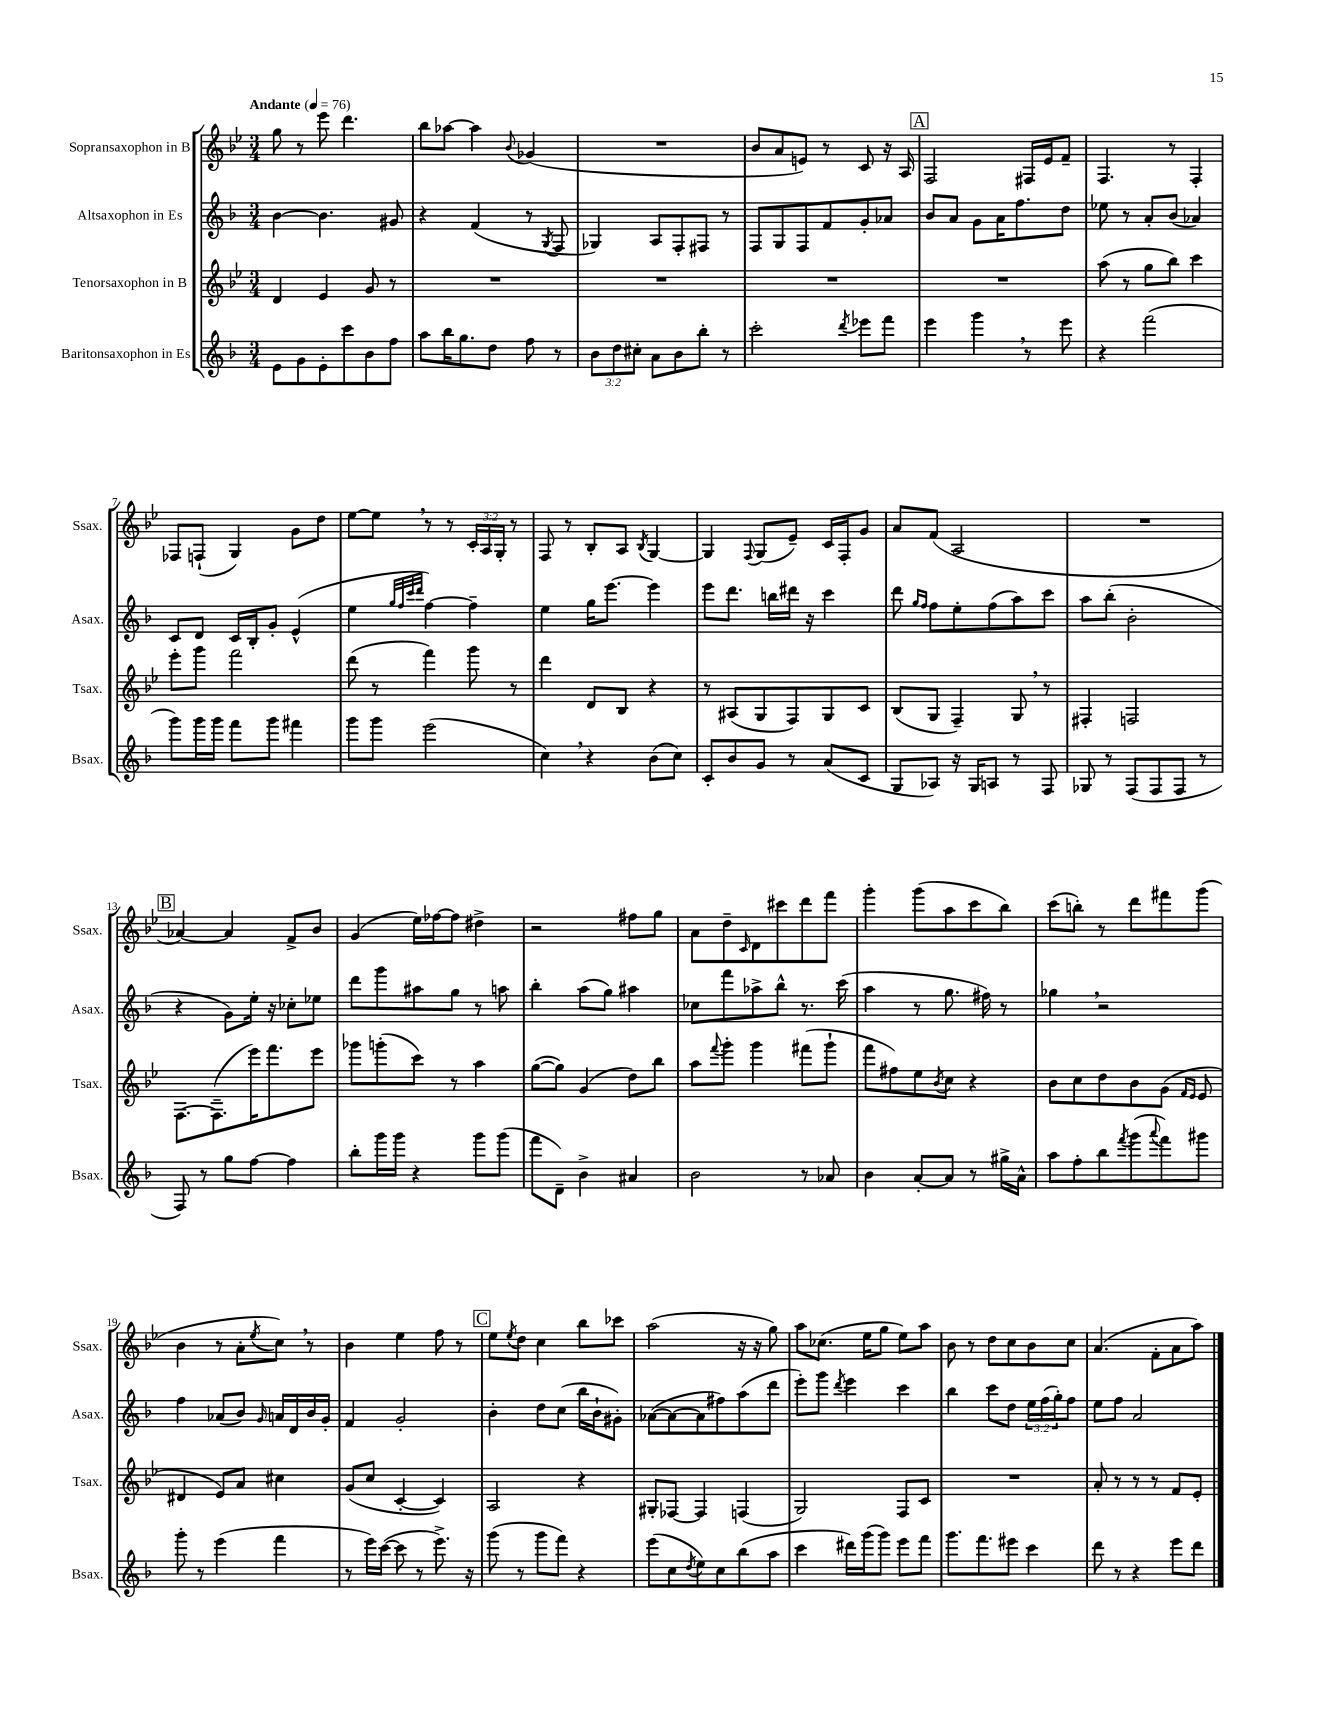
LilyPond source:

<<
\new StaffGroup <<
\new Staff = "s0" \with { instrumentName = "Sopransaxophon in B" shortInstrumentName = "Ssax." } {
    \clef treble \key bes \major \numericTimeSignature \time 3/4 \override Staff.TupletNumber.text = #tuplet-number::calc-fraction-text \tempo "Andante" 4 = 76
    g''8 r8 ees'''8 d'''4. |
    bes''8 aes''8~ aes''4 \appoggiatura { bes'8 } ges'4( |
    R2. |
    bes'8 a'8 e'8) r8 c'8 r16 a16 |
    \mark \markup { \box "A" } f2 fis16 ees'16 f'8-- |
    f4. r8 f4-. |
    fes8 f8-!( g4) g'8 d''8 |
    ees''8~ ees''8 \breathe r8 r8 \tuplet 3/2 { c'16-. a16 g16-. } r8 |
    f8 r8 bes8-. a8 \acciaccatura { bes8 } g4~ |
    g4 \appoggiatura { f8 } g8( ees'8--) c'16 f16-. g'8 |
    a'8 f'8( a2 |
    R2. |
    \mark \markup { \box "B" } aes'4~) aes'4 f'8-> bes'8 |
    g'4( ees''16) fes''16~ fes''8 dis''4-> |
    r2 fis''8 g''8 |
    a'8 d''8-- \grace { c'16 } d'8 cis'''8 d'''8 f'''8 |
    g'''4-. g'''8( a''8 c'''8 bes''8) |
    c'''8( b''8-.) r8 d'''8 fis'''8 g'''8( |
    bes'4 r8 a'8-. \acciaccatura { ees''8 } c''8) \breathe r8 |
    bes'4 ees''4 f''8 r8 |
    \mark \markup { \box "C" } ees''8 \acciaccatura { ees''8 } d''8 c''4 bes''8 ces'''8 |
    a''2( r16 r16 g''8) |
    a''8 ces''8.( ees''16 g''8 ees''8) a''8 |
    bes'8 r8 d''8 c''8 bes'8 c''8 |
    a'4.( f'8-. a'8 a''8) \bar "|." |
}
\new Staff = "s1" \with { instrumentName = "Altsaxophon in Es" shortInstrumentName = "Asax." } {
    \clef treble \key f \major \numericTimeSignature \time 3/4 \override Staff.TupletNumber.text = #tuplet-number::calc-fraction-text
    bes'4~ bes'4. gis'8 |
    r4 f'4( r8 \acciaccatura { g8 } f8 |
    ges4) a8 f8-. fis8 r8 |
    f8 g8 f8 f'8 g'8-. aes'8 |
    \mark \markup { \box "A" } bes'8 a'8 g'8 a'16 f''8. d''8 |
    ees''8 r8 a'8-. bes'8( aes'4) |
    c'8 d'8 c'16 bes16-. g'8-. e'4-^( |
    e''4 \grace { g''32 f''32 c'''32 d'''32 } f''4~) f''4-- |
    e''4 g''16 e'''8.~ e'''4 |
    e'''8 d'''8. b''16 dis'''16 r16 c'''4 |
    d'''8 \grace { g''16 f''16 } f''8 e''8-. f''8( a''8) c'''8 |
    a''8 bes''8-.( bes'2-. |
    \mark \markup { \box "B" } r4 g'8) e''16-. r16 ces''8-. ees''8 |
    d'''8 g'''8 ais''8 g''8 r8 a''8 |
    bes''4-. a''8( g''8) ais''4 |
    ces''8 f'''8 aes''8-> bes''8-^ r8. c'''16( |
    a''4 r8 g''8. fis''16) r8 |
    ges''4 \breathe r2 |
    f''4 aes'8( bes'8) \grace { g'16 } a'16 d'16 bes'16 g'16-. |
    f'4 g'2-. |
    \mark \markup { \box "C" } bes'4-. d''8 c''8( bes''16 bes'16-! gis'8-.) |
    aes'8~( aes'8~ aes'8 fis''8) a''8( d'''8 |
    e'''8-.) g'''8 \acciaccatura { d'''8 } e'''4 c'''4 |
    bes''4 c'''8 d''8 \tuplet 3/2 { e''16 f''16( g''16-.) } f''8 |
    e''8 f''8 a'2 \bar "|." |
}
\new Staff = "s2" \with { instrumentName = "Tenorsaxophon in B" shortInstrumentName = "Tsax." } {
    \clef treble \key bes \major \numericTimeSignature \time 3/4
    d'4 ees'4 g'8 r8 |
    R2. |
    R2. |
    R2. |
    \mark \markup { \box "A" } R2. |
    a''8( r8 g''8 bes''8) c'''4 |
    ees'''8-. g'''8 f'''2 |
    d'''8( r8 f'''4) g'''8 r8 |
    d'''4 d'8 bes8 r4 |
    r8 ais8( g8 f8) g8 c'8 |
    bes8( g8 f4--) g8 \breathe r8 |
    fis4-. f2 |
    \mark \markup { \box "B" } f8.~ f8.--( ees'''16) f'''8. ees'''8 |
    ges'''8 g'''8-.( c'''8) r8 a''4 |
    g''8~( g''8) g'4( d''8) bes''8 |
    a''8 \appoggiatura { f'''8 } g'''8-. g'''4 fis'''8( g'''8-! |
    f'''8 fis''8) ees''8 \acciaccatura { bes'8 } c''8 r4 |
    bes'8 c''8 d''8 bes'8 g'8( \grace { f'16 ees'16 } ees'8 |
    dis'4 ees'8) a'8 cis''4 |
    g'8( c''8 c'4~-. c'4) |
    \mark \markup { \box "C" } a2 r4 |
    gis8-. fes8~ fes4 f4( |
    g2) f8 c'8 |
    R2. |
    a'8-. r8 r8 r8 f'8 ees'8-. \bar "|." |
}
\new Staff = "s3" \with { instrumentName = "Baritonsaxophon in Es" shortInstrumentName = "Bsax." } {
    \clef treble \key f \major \numericTimeSignature \time 3/4 \override Staff.TupletNumber.text = #tuplet-number::calc-fraction-text
    e'8 g'8 e'8-. c'''8 bes'8 f''8 |
    a''8 bes''16 g''8. d''8 f''8 r8 |
    \tuplet 3/2 { bes'8 d''8 cis''8-. } a'8 bes'8 bes''8-. r8 |
    c'''2-. \acciaccatura { d'''8 } ees'''8 f'''8 |
    \mark \markup { \box "A" } e'''4 g'''4 \breathe r8 e'''8 |
    r4 f'''2( |
    g'''8) g'''16 g'''16 f'''8 g'''8 fis'''4 |
    g'''8 g'''8 e'''2( |
    c''4) \breathe r4 bes'8( c''8) |
    c'8-. bes'8 g'8 r8 a'8( c'8 |
    g8 aes8) r16 g16 a8 r8 f8 |
    ges8 r8 f8( f8 f8 r8 |
    \mark \markup { \box "B" } f8) r8 g''8 f''8~ f''4 |
    bes''8-. g'''16 g'''16 r4 g'''8 g'''8( |
    f'''8 d'8--) bes'4-> ais'4 |
    bes'2 r8 aes'8 |
    bes'4 a'8~-. a'8 r8 gis''16-> a'16-^ |
    a''8 f''8-. bes''8 \acciaccatura { f'''8 } g'''8( \appoggiatura { a'''8 } f'''8) gis'''8 |
    g'''8-. r8 e'''4( f'''4 |
    r8 e'''16) c'''16~( c'''8 r8 e'''8.->) r16 |
    \mark \markup { \box "C" } g'''8( r8 g'''8 f'''8) r4 |
    e'''8( c''8 \acciaccatura { d''8 } e''8) c''8 bes''8( a''8 |
    c'''4 dis'''16) g'''16( g'''8) e'''8 f'''8 |
    g'''8. f'''8. eis'''8 c'''4 |
    d'''8 r8 r4 e'''8 d'''8 \bar "|." |
}
>>
>>
